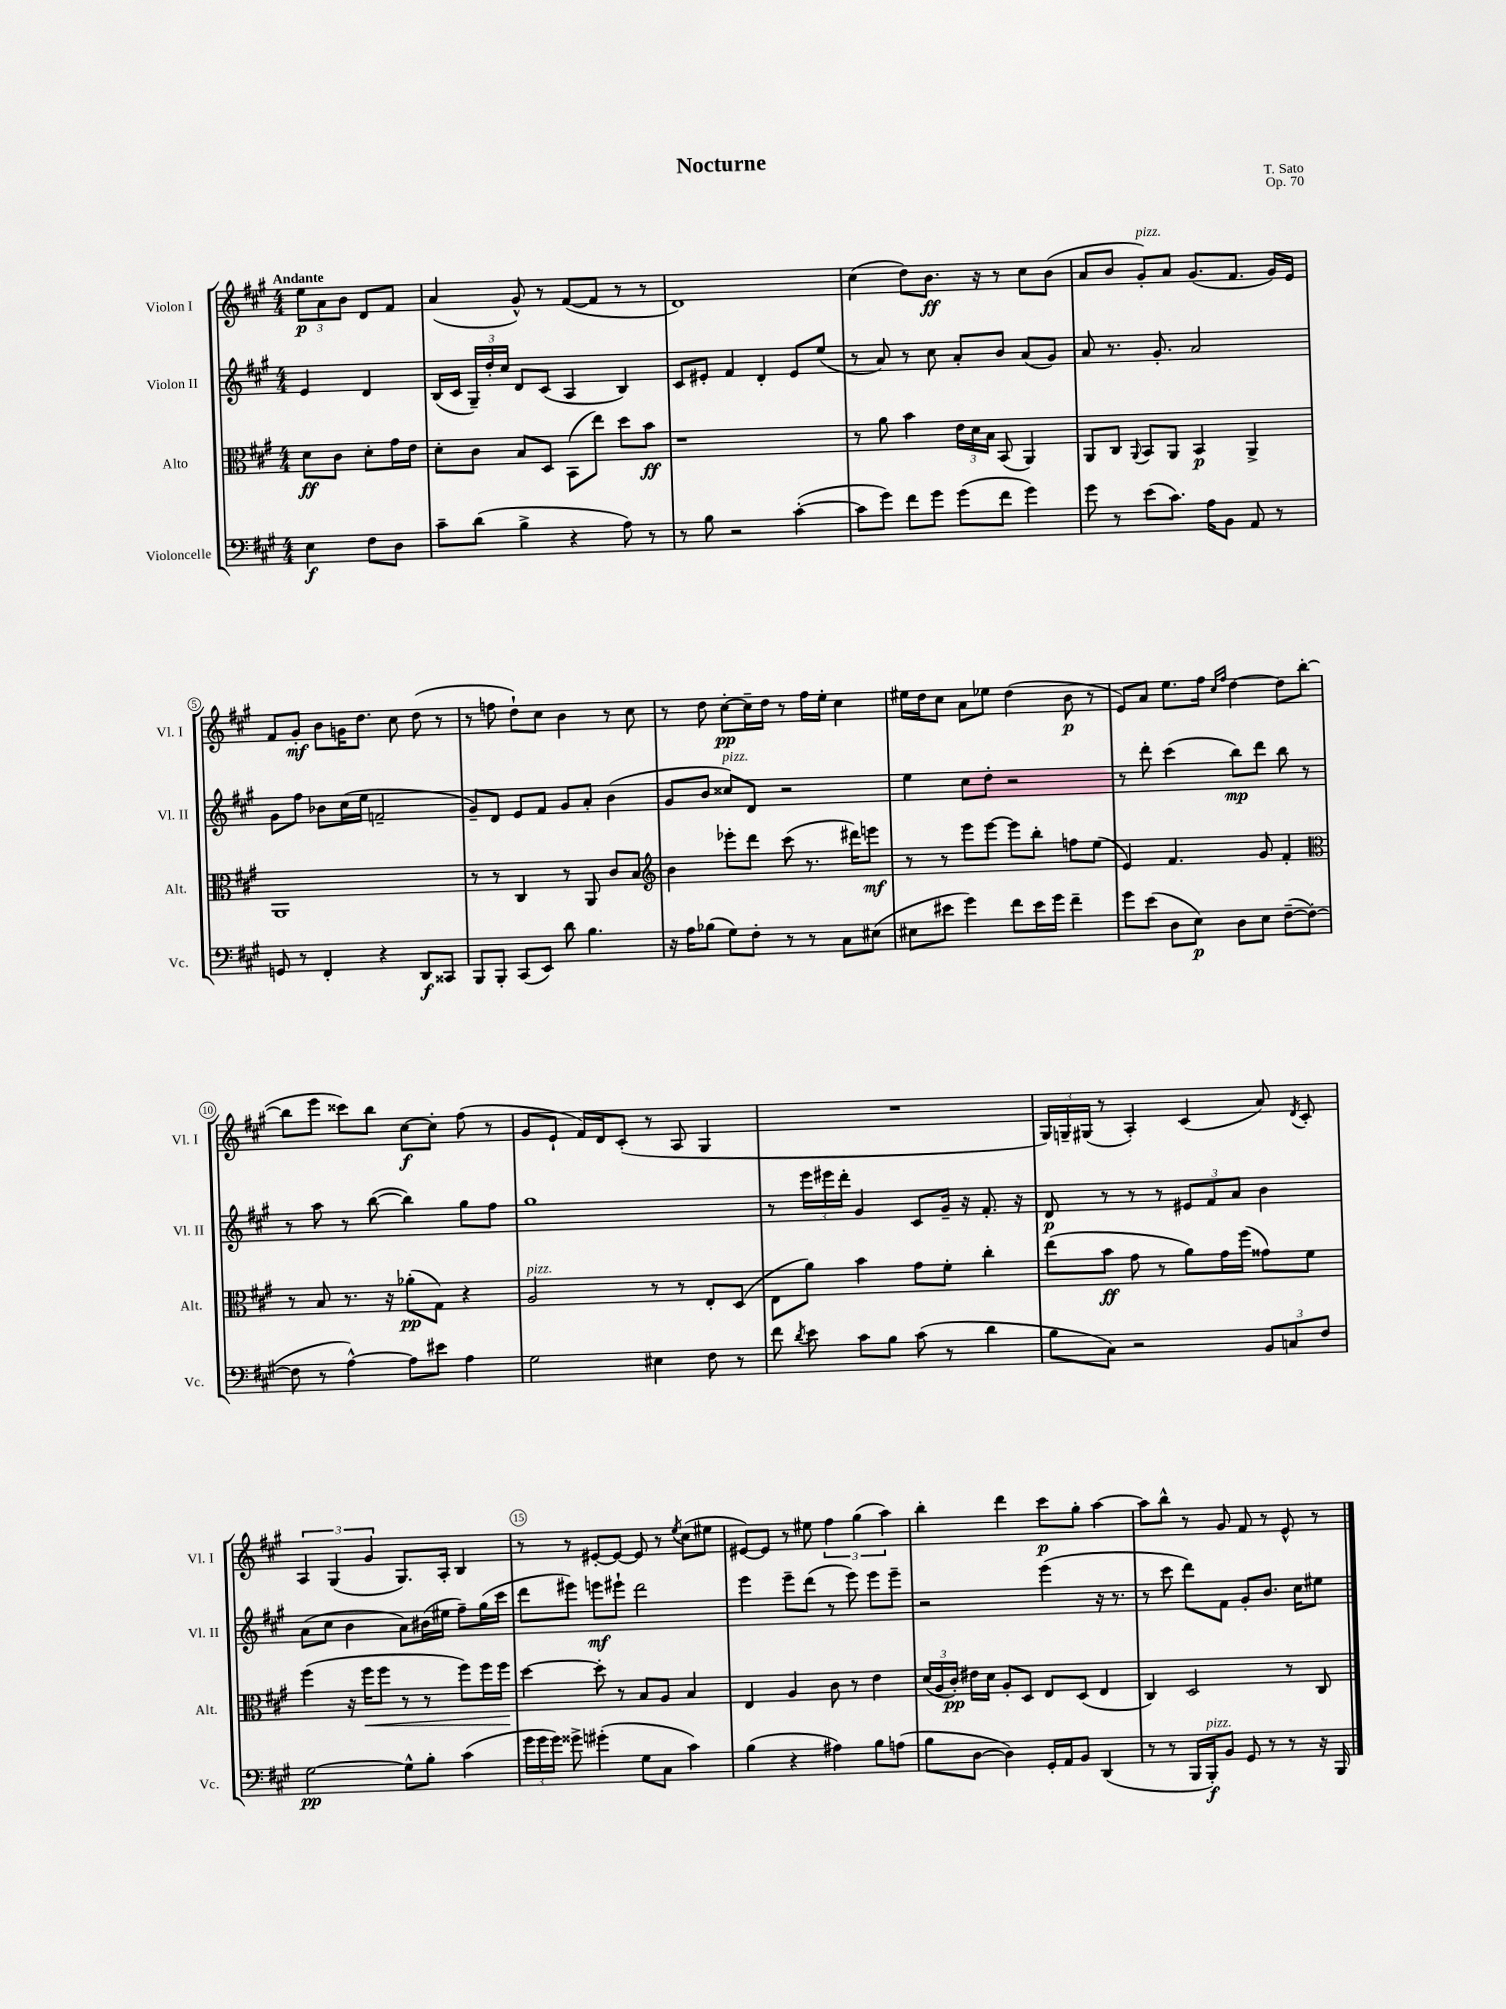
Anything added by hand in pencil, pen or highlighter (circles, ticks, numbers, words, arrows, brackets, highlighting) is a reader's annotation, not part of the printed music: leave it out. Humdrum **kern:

**kern	**dynam	**kern	**dynam	**kern	**dynam	**kern	**dynam
*part4	*part4	*part3	*part3	*part2	*part2	*part1	*part1
*staff4	*staff4	*staff3	*staff3	*staff2	*staff2	*staff1	*staff1
*I"Violoncelle	*	*I"Alto	*	*I"Violon II	*	*I"Violon I	*
*I'Vc.	*	*I'Alt.	*	*I'Vl. II	*	*I'Vl. I	*
*clefF4	*	*clefC3	*	*clefG2	*	*clefG2	*
*k[f#c#g#]	*	*k[f#c#g#]	*	*k[f#c#g#]	*	*k[f#c#g#]	*
*M4/4	*	*M4/4	*	*M4/4	*	*M4/4	*
=	=	=	=	=	=	=	=
!	!	!	!	!	!	!LO:TX:a:B:t=Andante	!
4E\	f	8d\L	ff	4e/	.	12ee\L	p
.	.	.	.	.	.	12a\	.
.	.	8c#\J	.	.	.	.	.
.	.	.	.	.	.	12b\J	.
8F#\L	.	8d'\L	.	4d/	.	8d/L	.
8D\J	.	16g#\L	.	.	.	8f#/J	.
.	.	16e\JJ	.	.	.	.	.
=1	=1	=1	=1	=1	=1	=1	=1
8c#~\L	.	8d'\L	.	(16B/LL	.	(4a/	.
.	.	.	.	16c#/JJ	.	.	.
(8d\J	.	8c#\J	.	24G#~/LL)	.	.	.
.	.	.	.	24dd'/	.	.	.
.	.	.	.	24cc#/JJ	.	.	.
4B^\	.	8B/L	.	8d/L	.	8g#^^/)	.
.	.	8D/J	.	(8c#/J	.	8r	.
4r	.	(8BB\L	.	4A/	.	([8f#/L	.
.	.	8ee\J)	.	.	.	8f#/J]	.
8A\)	.	8dd\L	.	4B/)	.	8r	.
8r	.	8b\J	ff	.	.	8r	.
=2	=2	=2	=2	=2	=2	=2	=2
8r	.	1r	.	8c#/L	.	1d)	.
8B\	.	.	.	8e#X'/J	.	.	.
2r	.	.	.	4f#/	.	.	.
.	.	.	.	4d'/	.	.	.
([4c#'\	.	.	.	8e#/L	.	.	.
.	.	.	.	(8ee/J	.	.	.
=3	=3	=3	=3	=3	=3	=3	=3
8c#\L]	.	8r	.	8r	.	(4cc#\	.
8g#\J)	.	8a\	.	8a/)	.	.	.
8f#\L	.	4b\	.	8r	.	8dd\L)	.
8g#\J	.	.	.	8cc#\	.	8.b\J	ff
(8g#\L	.	24e\LL	.	8a'/L	.	.	.
.	.	24d\	.	.	.	.	.
.	.	.	.	.	.	16r	.
.	.	24B\JJ	.	.	.	.	.
8f#\J	.	(8BB/	.	8b/J	.	8r	.
4g#\)	.	4AA/)	.	(8a/L	.	8cc#\L	.
.	.	.	.	8g#/J)	.	(8b\J	.
=4	=4	=4	=4	=4	=4	=4	=4
8g#\	.	8AA/L	.	8a/	.	8a/L	.
8r	.	8C#/J	.	8.r	.	8b/J	.
.	.	8qqAA/	.	.	.	.	.
!	!	!	!	!	!	!LO:TX:a:i:t=pizz.	!
(8e\L	.	8BB/L	.	.	.	8g#'/L)	.
.	.	.	.	8.g#'/	.	.	.
8.c#\J)	.	8AA/J	.	.	.	8a/J	.
.	.	4BB/	p	2a/	.	(8.g#/L	.
16A\KL	.	.	.	.	.	.	.
8BB\J	.	.	.	.	.	.	.
.	.	.	.	.	.	8.f#/J	.
8AA/	.	4AA^/	.	.	.	.	.
8r	.	.	.	.	.	16g#/LL)	.
.	.	.	.	.	.	16e/JJ	.
!!LO:LB:g=z
=5	=5	=5	=5	=5	=5	=5	=5
8GGn/	.	1AA	.	8g#\L	.	8f#/L	.
8r	.	.	.	8ff#\J	.	8g#'/J	mf
4FF#'/	.	.	.	8b-X\L	.	8b\L	.
.	.	.	.	(16cc#\L	.	16gn\K	.
.	.	.	.	16ee\JJ	.	8.dd\J	.
4r	.	.	.	2fn~/	.	.	.
.	.	.	.	.	.	8cc#\	.
8DD/L	f	.	.	.	.	(8dd\	.
8CC##X/J	.	.	.	.	.	8r	.
=6	=6	=6	=6	=6	=6	=6	=6
8BBB/L	.	8r	.	8g#~/L)	.	8r	.
8BBB'/J	.	8r	.	8d/J	.	8ffn\	.
(8CC#/L	.	4C#/	.	8e/L	.	8dd`\L)	.
8EE/J)	.	.	.	8f#/J	.	8cc#\J	.
8d\	.	8r	.	8g#/L	.	4b\	.
4.B\	.	8AA/	.	8a'/J	.	.	.
.	.	8c#/L	.	(4b\	.	8r	.
.	.	8B/J	.	.	.	8cc#\	.
=7	=7	=7	=7	=7	=7	=7	=7
*	*	*clefG2	*	*	*	*	*
16r	.	4b\	.	8g#/L	.	8r	.
16A\KL	.	.	.	.	.	.	.
(8B-X\J	.	.	.	8b/J	.	8dd\	.
!	!	!	!	!LO:TX:a:i:t=pizz.	!	!	!
8G#\L)	.	8eee-X'\L	.	8cc##X/L)	.	[8cc#'\L	pp
8F#'\J	.	8ddd\J	.	8d/J	.	16cc#~\L]	.
.	.	.	.	.	.	16dd\JJ	.
8r	.	(8ccc#\	.	2r	.	8r	.
8r	.	8.r	.	.	.	16ff#\LL	.
.	.	.	.	.	.	16ee'\JJ	.
8C#\L	.	.	.	.	.	4cc#\	.
.	.	16ddd#X\KL)	.	.	.	.	.
(8E#X\J	.	8eeen\J	mf	.	.	.	.
=8	=8	=8	=8	=8	=8	=8	=8
8E#X\L	.	8r	.	4ee\	.	16ee#X\LL	.
.	.	.	.	.	.	16dd\J	.
8e#X\J	.	8r	.	.	.	8cc#\J	.
4g#\)	.	8eee\L	.	8cc#\L	.	8a\L	.
.	.	[8eee\J	.	8dd'\J	.	8ee-X\J	.
8f#\L	.	8eee\L]	.	2r	.	(4dd\	.
16e#\L	.	8bb'\J	.	.	.	.	.
16g#\JJ	.	.	.	.	.	.	.
4f#~\	.	8ffn\L	.	.	.	8b\	p
.	.	(8ee\J	.	.	.	8r	.
=9	=9	=9	=9	=9	=9	=9	=9
8g#\L	.	4e/)	.	8r	.	8e/L)	.
(8e\J	.	.	.	8ddd'\	.	8a/J	.
8D\L	.	4.f#/	.	(4ccc#\	.	8.ee\L	.
8E\J)	p	.	.	.	.	.	.
.	.	.	.	.	.	16ff#\Jk	.
.	.	.	.	.	.	16qqcc#/LL	.
.	.	.	.	.	.	16qqff#/JJ	.
8D\L	.	.	.	8bb\L)	mp	[4dd\	.
8E\J	.	8g#/	.	8ddd\J	.	.	.
([8F#~\L	.	4f#'/	.	8bb\	.	8dd\L]	.
8F#'\J_	.	.	.	8r	.	([8bb\J	.
!!LO:LB:g=z
=10	=10	=10	=10	=10	=10	=10	=10
*	*	*clefC3	*	*	*	*	*
8F#\]	.	8r	.	8r	.	8bb\L]	.
8r	.	8B/	.	8aa\	.	8eee\J	.
[4A^^\)	.	8.r	.	8r	.	8ccc##X\L)	.
.	.	.	.	([8bb\	.	8bb\J	.
.	.	16r	.	.	.	.	.
8A\L]	.	(8a-X'\L	pp	4bb\])	.	[8cc#\L	f
8e#X\J	.	8G#\J)	.	.	.	8cc#'\J]	.
4A\	.	4r	.	8gg#\L	.	(8ff#\	.
.	.	.	.	8ff#\J	.	8r	.
=11	=11	=11	=11	=11	=11	=11	=11
!	!	!LO:TX:a:i:t=pizz.	!	!	!	!	!
2G#\	.	2A/	.	1gg#	.	8g#/L	.
.	.	.	.	.	.	8e`/J	.
.	.	.	.	.	.	16f#/LL)	.
.	.	.	.	.	.	16d/J	.
.	.	.	.	.	.	(8c#'/J	.
4E#X\	.	8r	.	.	.	8r	.
.	.	8r	.	.	.	8A/	.
8F#\	.	8E'/L	.	.	.	4G#/	.
8r	.	(8D/J	.	.	.	.	.
=12	=12	=12	=12	=12	=12	=12	=12
8f#\	.	8E\L	.	8r	.	1r	.
8qd/	.	.	.	.	.	.	.
8e\	.	8a\J)	.	24eee\LL	.	.	.
.	.	.	.	24eee#X\	.	.	.
.	.	.	.	24ddd'\JJ	.	.	.
8c#\L	.	4b\	.	4g#/	.	.	.
8B\J	.	.	.	.	.	.	.
(8c#\	.	8g#\L	.	8c#/L	.	.	.
8r	.	8f#'\J	.	16g#~/Jk	.	.	.
.	.	.	.	16r	.	.	.
4d\	.	4cc#'\	.	8.f#'/	.	.	.
.	.	.	.	16r	.	.	.
=13	=13	=13	=13	=13	=13	=13	=13
8B\L	.	(8ee\L	.	8d/	p	24G#/LL)	.
.	.	.	.	.	.	24Gn~/	.
.	.	.	.	.	.	(24G#X/JJ	.
8C#\J)	.	8b\J	ff	8r	.	8r	.
2r	.	8g#\	.	8r	.	4A'/)	.
.	.	8r	.	8r	.	.	.
.	.	8a\L)	.	12e#X/L	.	(4c#/	.
.	.	.	.	12f#/	.	.	.
.	.	16g#\L	.	.	.	.	.
.	.	.	.	12a/J	.	.	.
.	.	(16ff#\JJ	.	.	.	.	.
12BB/L	.	8g##X\L)	.	4b\	.	8a/)	.
12Cn/	.	.	.	.	.	.	.
.	.	.	.	.	.	8qd/	.
.	.	8f#\J	.	.	.	8c#'/	.
12F#/J	.	.	.	.	.	.	.
!!LO:LB:g=z
=14	=14	=14	=14	=14	=14	=14	=14
[2G#\	pp	(4ff#\	.	(8a\L	.	6A/	.
.	.	.	.	8cc#\J	.	.	.
.	.	.	.	.	.	(6G#/	.
.	.	16r	.	4b\	.	.	.
!	!	!	!LO:HP:b	!	!	!	!
.	.	16ff#\KL	<	.	.	.	.
.	.	.	.	.	.	6g#/	.
.	.	8ff#\J	.	.	.	.	.
8G#^^\L]	.	8r	.	8a\L)	.	8.G#/L)	.
8B'\J	.	8r	.	(16b#X\L	.	.	.
.	.	.	.	16ee#X\JJ	.	16A'/Jk	.
(4c#\	.	8ff#\L)	.	8ff#~\L)	.	4B/	.
.	.	16ff#\L	.	(16gg#\L	.	.	.
.	.	16ff#\JJ	.	16ccc#\JJ	.	.	.
.	.	.	[	.	.	.	.
=15	=15	=15	=15	=15	=15	=15	=15
24g#\LL	.	[4dd\	.	8ddd\L	.	8r	.
24g#\	.	.	.	.	.	.	.
24g#\JJ)	.	.	.	.	.	.	.
8g##X^\	.	.	.	8eee#X\J)	.	8r	.
(4g#X'\	.	8dd'\]	.	8eeen\L	mf	[8e#X'/L	.
.	.	8r	.	8eee#X`\J	.	8e#/J_	.
8G#\L	.	8B/L	.	2ddd\	.	8e#/]	.
8C#\J	.	8A/J	.	.	.	8r	.
.	.	.	.	.	.	8qee/	.
4c#\)	.	4B/	.	.	.	(8cc#\L	.
.	.	.	.	.	.	8ee#X\J	.
=16	=16	=16	=16	=16	=16	=16	=16
(4B\	.	4E/	.	4eee\	.	[8e#X/L)	.
.	.	.	.	.	.	8e#/J]	.
4r	.	4A/	.	8eee~\L	.	8r	.
.	.	.	.	(8ddd\J	.	8ee#X\	.
4A#X\)	.	8c#\	.	8r	.	6ff#\	.
.	.	8r	.	8eee\)	.	.	.
.	.	.	.	.	.	(6gg#\	.
8B\L	.	4e\	.	8eee\L	.	.	.
.	.	.	.	.	.	6aa\)	.
(8An\J	.	.	.	8eee~\J	.	.	.
=17	=17	=17	=17	=17	=17	=17	=17
8B\L	.	(24d/LL	.	2r	.	4bb'\	.
.	.	24A/	.	.	.	.	.
.	.	24c#'/JJ)	pp	.	.	.	.
[8D\J	.	16e#X\LL	.	.	.	.	.
.	.	16d\JJ	.	.	.	.	.
4D\])	.	8A'/L	.	.	.	4ddd\	.
.	.	8D/J	.	.	.	.	.
16GG#'/LL	.	8E/L	.	(4eee\	.	8ccc#\L	p
16AA/J	.	.	.	.	.	.	.
8BB/J	.	(8D/J	.	.	.	8gg#'\J	.
(4DD/	.	4E/	.	16r	.	[4aa\	.
.	.	.	.	8.r	.	.	.
=18	=18	=18	=18	=18	=18	=18	=18
8r	.	4C#/)	.	8r	.	8aa\L]	.
8r	.	.	.	8ccc#\	.	8bb^^\J	.
16BBB/LL	.	2D/	.	8ddd\L)	.	8r	.
!LO:TX:a:i:t=pizz.	!	!	!	!	!	!	!
16BBB'/J)	f	.	.	.	.	.	.
8BB/J	.	.	.	8f#\J	.	8g#/	.
8GG#/	.	.	.	8g#'/L	.	8f#/	.
8r	.	.	.	8.b/J	.	8r	.
8r	.	8r	.	.	.	8e^^/	.
.	.	.	.	16cc#\KL	.	.	.
16r	.	8C#/	.	8ee#X\J	.	8r	.
16BBB/	.	.	.	.	.	.	.
==	==	==	==	==	==	==	==
*-	*-	*-	*-	*-	*-	*-	*-
